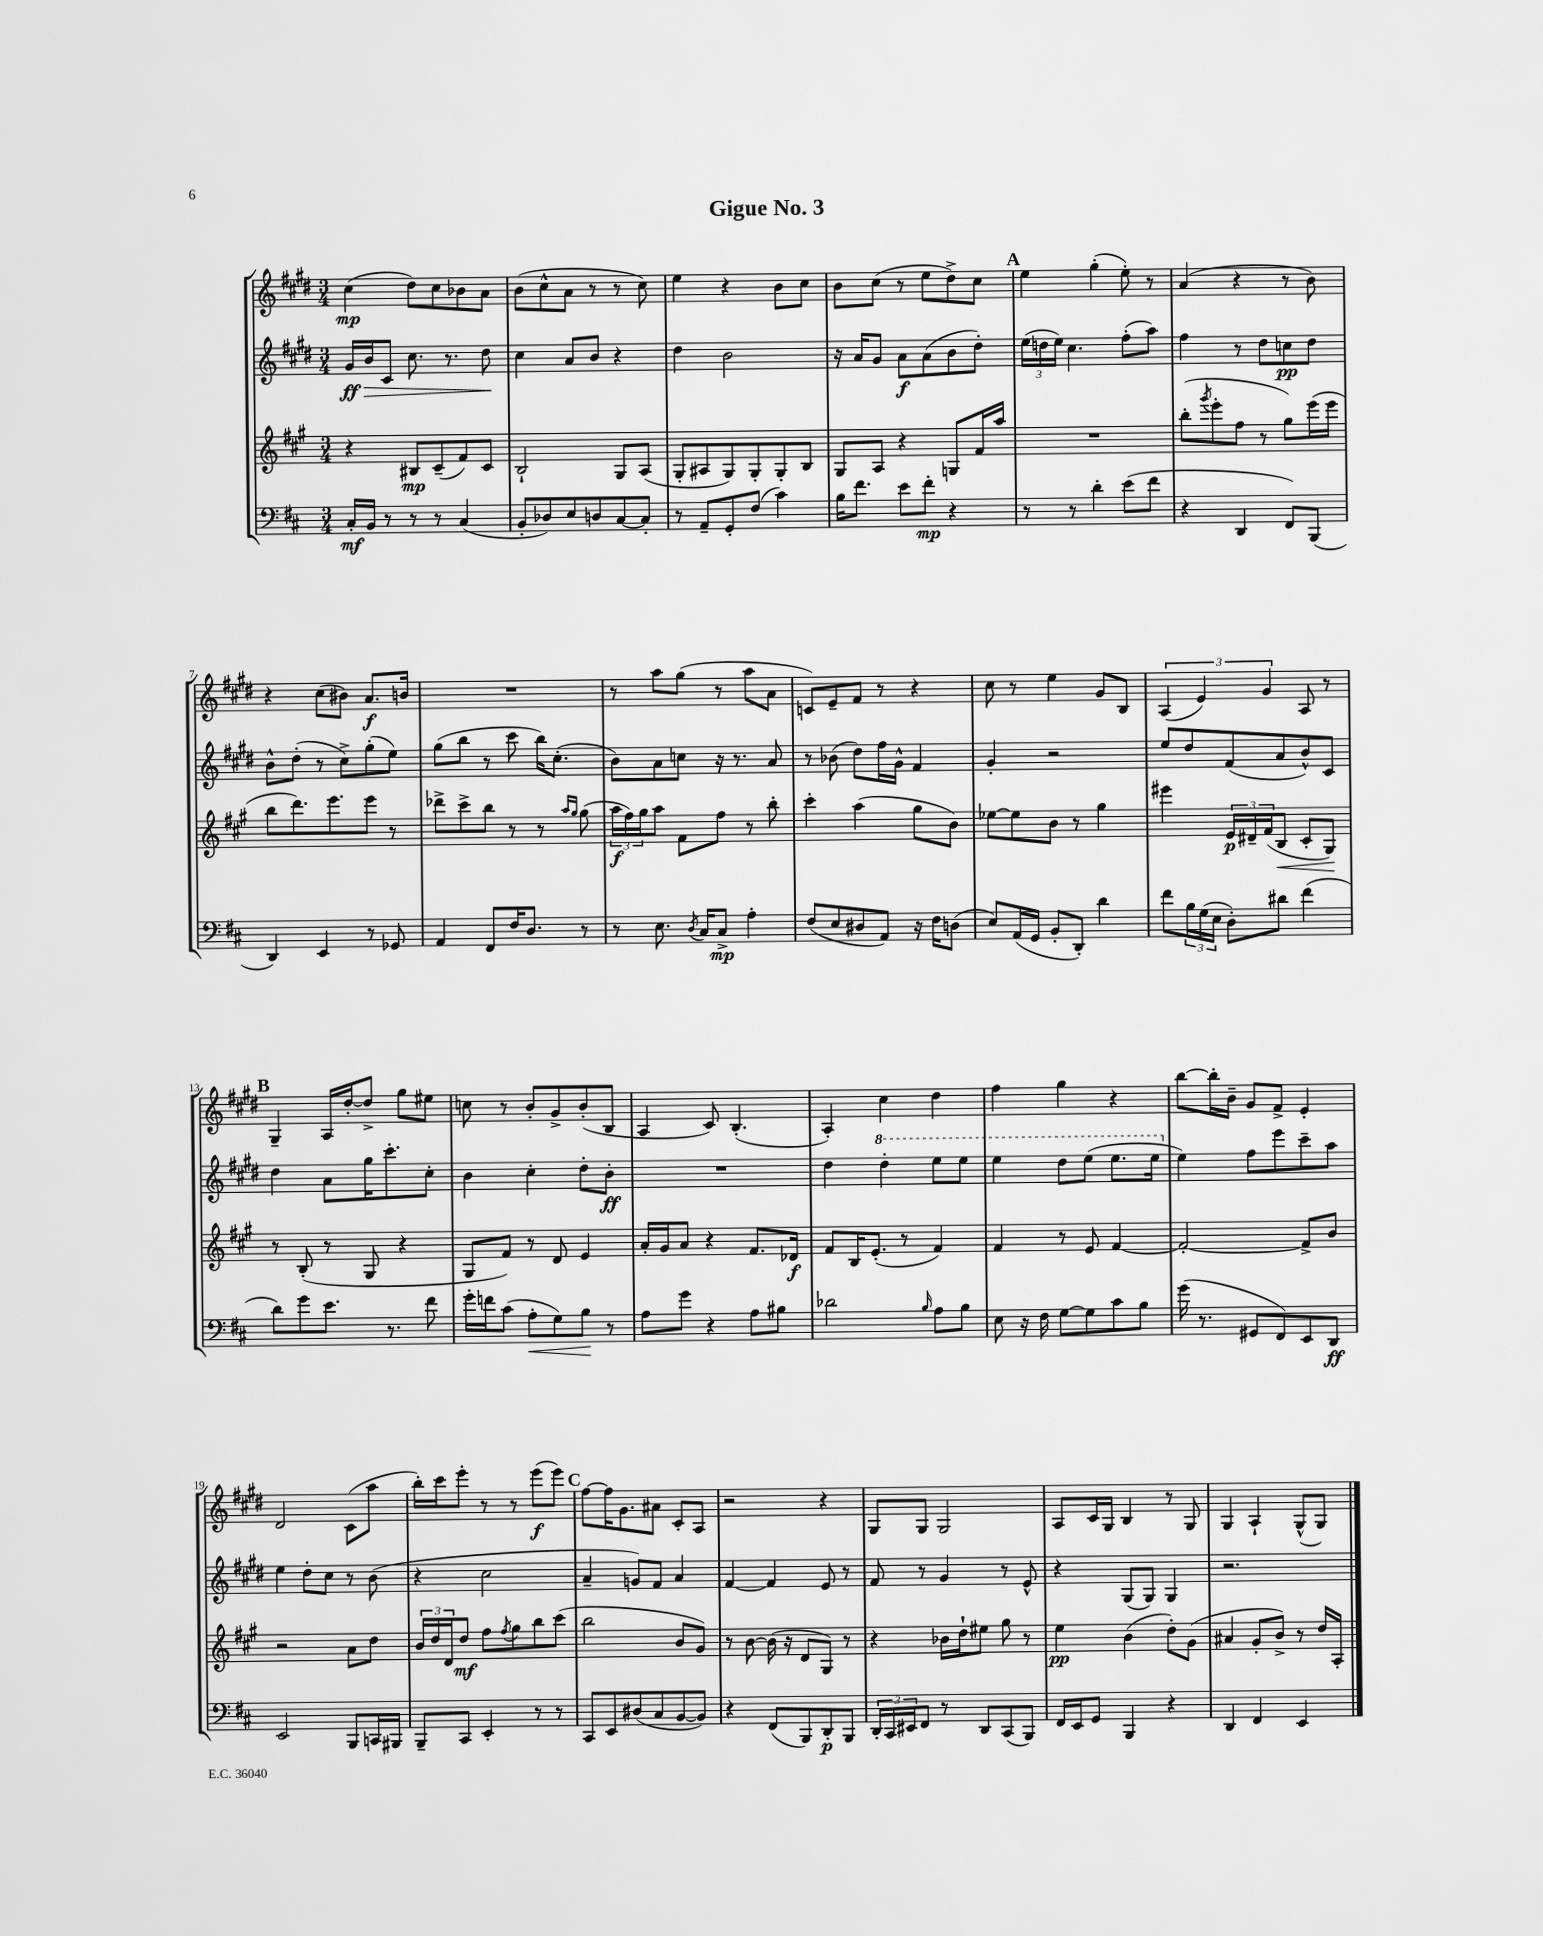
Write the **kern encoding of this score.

**kern	**dynam	**kern	**dynam	**kern	**dynam	**kern	**dynam
*part4	*part4	*part3	*part3	*part2	*part2	*part1	*part1
*staff4	*staff4	*staff3	*staff3	*staff2	*staff2	*staff1	*staff1
*clefF4	*	*clefG2	*	*clefG2	*	*clefG2	*
*k[f#c#]	*	*k[f#c#g#]	*	*k[f#c#g#d#]	*	*k[f#c#g#d#]	*
*M3/4	*	*M3/4	*	*M3/4	*	*M3/4	*
=1	=1	=1	=1	=1	=1	=1	=1
!	!	!	!	!	!LO:HP:b	!	!
16C#'/LL	mf	4r	.	16g#/LL	> ff	(4cc#\	mp
16BB/JJ	.	.	.	16b/J	.	.	.
8r	.	.	.	8c#/J	.	.	.
8r	.	8B#X/L	mp	8.cc#\	.	8dd#\L)	.
8r	.	(8c#~/	.	.	.	8cc#\	.
.	.	.	.	8.r	.	.	.
(4C#/	.	8f#/)	.	.	.	8b-X\	.
.	.	8c#/J	.	8dd#\	.	8a\J	.
.	.	.	.	.	]	.	.
=2	=2	=2	=2	=2	=2	=2	=2
8BB'/L	.	2B`/	.	4cc#\	.	(8b\L	.
8D-X/)	.	.	.	.	.	8cc#^^\	.
8E/	.	.	.	8a/L	.	8a\J	.
8Dn/	.	.	.	8b/J	.	8r	.
[8C#/	.	8G#/L	.	4r	.	8r	.
8C#'/J]	.	(8A/J	.	.	.	8cc#\)	.
=3	=3	=3	=3	=3	=3	=3	=3
8r	.	8G#'/L	.	4dd#\	.	4ee\	.
8AA~/L	.	8A#X/	.	.	.	.	.
8GG'/	.	8G#/)	.	2b\	.	4r	.
(8F#/J	.	8G#'/	.	.	.	.	.
4c#\)	.	8G#'/	.	.	.	8b\L	.
.	.	8B/J	.	.	.	8cc#\J	.
=4	=4	=4	=4	=4	=4	=4	=4
16B\KL	.	8G#/L	.	16r	.	8b\L	.
8.f#\J	.	.	.	16a/KL	.	.	.
.	.	8A/J	.	8g#/J	.	(8cc#\J	.
8e\L	.	4r	.	8a\L	f	8r	.
8f#'\J	mp	.	.	(8a\	.	8ee\L	.
4r	.	8Gn/L	.	8b\	.	8dd#^\)	.
.	.	16f#/L	.	8dd#'\J)	.	8cc#\J	.
.	.	16aa/JJ	.	.	.	.	.
!!LO:REH:place=s1:t=A
=5	=5	=5	=5	=5	=5	=5	=5
8r	.	2.r	.	(24ee\LL	.	4ee\	.
.	.	.	.	24ddn\	.	.	.
.	.	.	.	24ee\JJ)	.	.	.
8r	.	.	.	4.cc#\	.	.	.
4d'\	.	.	.	.	.	(4gg#'\	.
(8e\L	.	.	.	(8ff#'\L	.	8ee'\)	.
8f#\J	.	.	.	8aa\J)	.	8r	.
=6	=6	=6	=6	=6	=6	=6	=6
4r	.	(8bb'\L	.	4ff#\	.	(4a/	.
.	.	8qggg#/	.	.	.	.	.
.	.	8eee'\	.	.	.	.	.
4DD/	.	8ff#\J	.	8r	.	4r	.
.	.	8r	.	8dd#\L	.	.	.
8FF#/L)	.	8gg#\L)	.	8ccn\	pp	8r	.
(8BBB/J	.	(16eee\L	.	8dd#\J	.	8b\)	.
.	.	16eee\JJ	.	.	.	.	.
!!LO:LB:g=z
=7	=7	=7	=7	=7	=7	=7	=7
4DD/)	.	8bb\L	.	8b^^\L	.	4r	.
.	.	8.ddd\)	.	(8dd#'\J	.	.	.
4EE/	.	.	.	8r	.	(8cc#\L	.
.	.	8.eee\	.	.	.	.	.
.	.	.	.	8cc#^\L)	.	8b#X\J)	.
8r	.	8eee\J	.	(8gg#'\	.	8.a/L	f
8GG-X/	.	8r	.	8ee\J)	.	.	.
.	.	.	.	.	.	16bn/Jk	.
=8	=8	=8	=8	=8	=8	=8	=8
4AA/	.	8ddd-X^\L	.	(8gg#\L	.	2.r	.
.	.	8ccc#^\	.	8bb\J	.	.	.
8FF#/L	.	8bb\J	.	8r	.	.	.
16F#/K	.	8r	.	8ccc#\	.	.	.
8.D/J	.	.	.	.	.	.	.
.	.	8r	.	16bb\KL)	.	.	.
.	.	.	.	(8.cc#'\J	.	.	.
.	.	16qqaa/LL	.	.	.	.	.
.	.	16qqgg#/JJ	.	.	.	.	.
8r	.	(8gg#\	.	.	.	.	.
=9	=9	=9	=9	=9	=9	=9	=9
8r	.	24aa\LL	f	8b\L)	.	8r	.
.	.	24ff#\)	.	.	.	.	.
.	.	24gg#\J	.	.	.	.	.
8.E\	.	8aa\J	.	8a\	.	8aa\L	.
.	.	8f#\L	.	8ccn\J	.	(8gg#\J	.
8qD/	.	.	.	.	.	.	.
16C#/KL	.	.	.	.	.	.	.
8C#^/J	mp	8ff#\J	.	16r	.	8r	.
.	.	.	.	8.r	.	.	.
4A'\	.	8r	.	.	.	8aa\L	.
.	.	8bb'\	.	8a/	.	8a\J	.
=10	=10	=10	=10	=10	=10	=10	=10
(8F#/L	.	4ccc#'\	.	8r	.	8cn/L)	.
8E/	.	.	.	(8b-X\	.	8e~/	.
8D#X/	.	(4aa\	.	8dd#\L)	.	8f#/J	.
8AA/J)	.	.	.	16ff#\L	.	8r	.
.	.	.	.	16g#^^\JJ	.	.	.
16r	.	8gg#\L	.	4f#/	.	4r	.
16F#\KL	.	.	.	.	.	.	.
(8Dn\J	.	8b\J)	.	.	.	.	.
=11	=11	=11	=11	=11	=11	=11	=11
8E/L)	.	[8ee-X\L	.	4g#'/	.	8cc#\	.
(16AA/L	.	8ee-\]	.	.	.	8r	.
16GG/JJ	.	.	.	.	.	.	.
8BB'/L	.	8b\J	.	2r	.	4ee\	.
8DD'/J)	.	8r	.	.	.	.	.
4d\	.	4gg#\	.	.	.	8g#/L	.
.	.	.	.	.	.	8B/J	.
=12	=12	=12	=12	=12	=12	=12	=12
8f#\L	.	4eee#X\	.	8ee/L	.	(6A/	.
24B\L	.	.	.	8dd#/	.	.	.
(24G\	.	.	.	.	.	6e/)	.
24E\JJ	.	.	.	.	.	.	.
8D'\L)	.	24e/LL	p	(8f#/	.	.	.
.	.	24d#X~/	.	.	.	.	.
.	.	(24f#/J	.	.	.	6g#/	.
!	!	!	!LO:HP:b	!	!	!	!
8d#X\J	.	8B/J	<	8a/	.	.	.
(4f#\	.	8c#'/L	.	8b^^/)	.	8A/	.
.	.	8G#/J)	.	8c#/J	.	8r	.
.	.	.	[	.	.	.	.
!!LO:LB:g=z
!!LO:REH:place=s1:t=B
=13	=13	=13	=13	=13	=13	=13	=13
8d\L)	.	8r	.	4dd#\	.	4G#~/	.
8g\	.	(8B'/	.	.	.	.	.
8.e\J	.	8r	.	8a\L	.	16A/LL	.
.	.	.	.	.	.	[16dd#'/J	.
.	.	8G#/	.	16gg#\K	.	8dd#^/J]	.
8.r	.	.	.	8.ccc#'\	.	.	.
.	.	4r	.	.	.	8gg#\L	.
8f#\	.	.	.	8cc#'\J	.	8ee#X\J	.
=14	=14	=14	=14	=14	=14	=14	=14
16g'\LL	.	8G#/L	.	4b\	.	8ccn\	.
16fn\J	.	.	.	.	.	.	.
(8c#\J	.	8f#/J)	.	.	.	8r	.
!	!LO:HP:b	!	!	!	!	!	!
8A'\L	<	8r	.	4cc#'\	.	8b'/L	.
8G\)	.	8d/	.	.	.	8g#^/	.
8B\J	.	4e/	.	8dd#'\L	.	(8b'/	.
8r	[	.	.	8b'\J	ff	8B/J	.
=15	=15	=15	=15	=15	=15	=15	=15
8A\L	.	16a'/LL	.	2.r	.	4A/	.
.	.	16g#/J	.	.	.	.	.
8g\J	.	8a/J	.	.	.	.	.
4r	.	4r	.	.	.	8c#/)	.
.	.	.	.	.	.	(4.B'/	.
8A\L	.	8.f#/L	.	.	.	.	.
8B#X\J	.	.	.	.	.	.	.
.	.	16d-X/Jk	f	.	.	.	.
=16	=16	=16	=16	=16	=16	=16	=16
2d-X\	.	8f#/L	.	4dd#\	.	4A'/)	.
.	.	16B/K	.	.	.	.	.
.	.	(8.e'/J	.	.	.	.	.
*	*	*	*	*8va	*	*	*
.	.	.	.	4ddd#'\	.	4cc#\	.
.	.	8r	.	.	.	.	.
16qqB/	.	.	.	.	.	.	.
8A\L	.	4f#/)	.	8eee\L	.	4dd#\	.
8B\J	.	.	.	8eee\J	.	.	.
=17	=17	=17	=17	=17	=17	=17	=17
8E\	.	4f#/	.	4eee\	.	4ff#\	.
16r	.	.	.	.	.	.	.
16F#\	.	.	.	.	.	.	.
[8G\L	.	8r	.	8ddd#\L	.	4gg#\	.
8G\]	.	8e/	.	(8eee\J	.	.	.
8c#\	.	[4f#/	.	8.eee\L	.	4r	.
8B\J	.	.	.	.	.	.	.
.	.	.	.	16eee\Jk	.	.	.
=18	=18	=18	=18	=18	=18	=18	=18
*	*	*	*	*X8va	*	*	*
(16g\	.	2f#'/_	.	4ee\)	.	[8bb\L	.
8.r	.	.	.	.	.	.	.
.	.	.	.	.	.	16bb'\L]	.
.	.	.	.	.	.	16b~\JJ	.
8GG#X/L	.	.	.	8ff#\L	.	8g#/L	.
8FF#/)	.	.	.	8eee\	.	8f#^/J	.
8EE/	.	8f#^/L]	.	8ccc#~\	.	4e'/	.
8DD/J	ff	8b/J	.	8aa\J	.	.	.
!!LO:LB:g=z
=19	=19	=19	=19	=19	=19	=19	=19
2EE/	.	2r	.	4ee\	.	2d#/	.
.	.	.	.	8dd#'\L	.	.	.
.	.	.	.	8cc#\J	.	.	.
8BBB/L	.	8a\L	.	8r	.	(8c#\L	.
16CCn/L	.	8dd\J	.	(8b\	.	8aa\J	.
16BBB#X/JJ	.	.	.	.	.	.	.
=20	=20	=20	=20	=20	=20	=20	=20
8BBB~/L	.	24b/LL	.	4r	.	16bb'\LL)	.
.	.	24dd/	.	.	.	.	.
.	.	.	.	.	.	16ccc#\J	.
.	.	24d/J	.	.	.	.	.
8CC#/J	.	8dd/J	mf	.	.	8eee'\J	.
4EE'/	.	8ff#\L	.	2cc#\	.	8r	.
.	.	8qff#/	.	.	.	.	.
.	.	8gg#\	.	.	.	8r	.
8r	.	8bb\	.	.	.	(8eee\L	f
8r	.	(8ccc#\J	.	.	.	8eee\J)	.
!!LO:REH:place=s1:t=C
=21	=21	=21	=21	=21	=21	=21	=21
8CC#/L	.	2bb\	.	4a~/	.	[8ff#\L	.
8EE/	.	.	.	.	.	16ff#\K]	.
.	.	.	.	.	.	8.g#\	.
(8D#X/	.	.	.	8gn/L)	.	.	.
8C#/	.	.	.	8f#/J	.	8a#X\J	.
[8BB/	.	8b/L	.	4a/	.	8c#'/L	.
8BB/J])	.	8g#/J)	.	.	.	8A/J	.
=22	=22	=22	=22	=22	=22	=22	=22
4r	.	8r	.	[4f#/	.	2r	.
.	.	[8b\	.	.	.	.	.
(8FF#/L	.	(16b\]	.	4f#/]	.	.	.
.	.	16r	.	.	.	.	.
8BBB/)	.	8d/L	.	.	.	.	.
8DD'/	p	8G#/J)	.	8e/	.	4r	.
8BBB/J	.	8r	.	8r	.	.	.
=23	=23	=23	=23	=23	=23	=23	=23
24DD'/LL	.	4r	.	8f#/	.	8G#/L	.
24CC#/	.	.	.	.	.	.	.
24EE#X/J	.	.	.	.	.	.	.
8FF#/J	.	.	.	8r	.	8G#/J	.
8r	.	16b-X\LL	.	4g#/	.	2G#/	.
.	.	16dd`\J	.	.	.	.	.
8DD/L	.	8ee#X\J	.	.	.	.	.
(8CC#/	.	8gg#\	.	8r	.	.	.
8BBB/J)	.	8r	.	8e^^/	.	.	.
=24	=24	=24	=24	=24	=24	=24	=24
16FF#/LL	.	4ee\	pp	4r	.	8A/L	.
16EE/J	.	.	.	.	.	.	.
8GG/J	.	.	.	.	.	16c#/L	.
.	.	.	.	.	.	16G#/JJ	.
4BBB/	.	(4b\	.	(8G#/L	.	4B/	.
.	.	.	.	8G#/J)	.	.	.
4r	.	8dd'\L)	.	4G#/	.	8r	.
.	.	(8g#\J	.	.	.	8G#/	.
=25	=25	=25	=25	=25	=25	=25	=25
4DD/	.	4a#X/	.	2.r	.	4G#/	.
4FF#/	.	8g#'/L	.	.	.	4A`/	.
.	.	8b^/J)	.	.	.	.	.
4EE/	.	8r	.	.	.	(8G#^^/L	.
.	.	16dd/LL	.	.	.	8G#/J)	.
.	.	16A'/JJ	.	.	.	.	.
==	==	==	==	==	==	==	==
*-	*-	*-	*-	*-	*-	*-	*-
